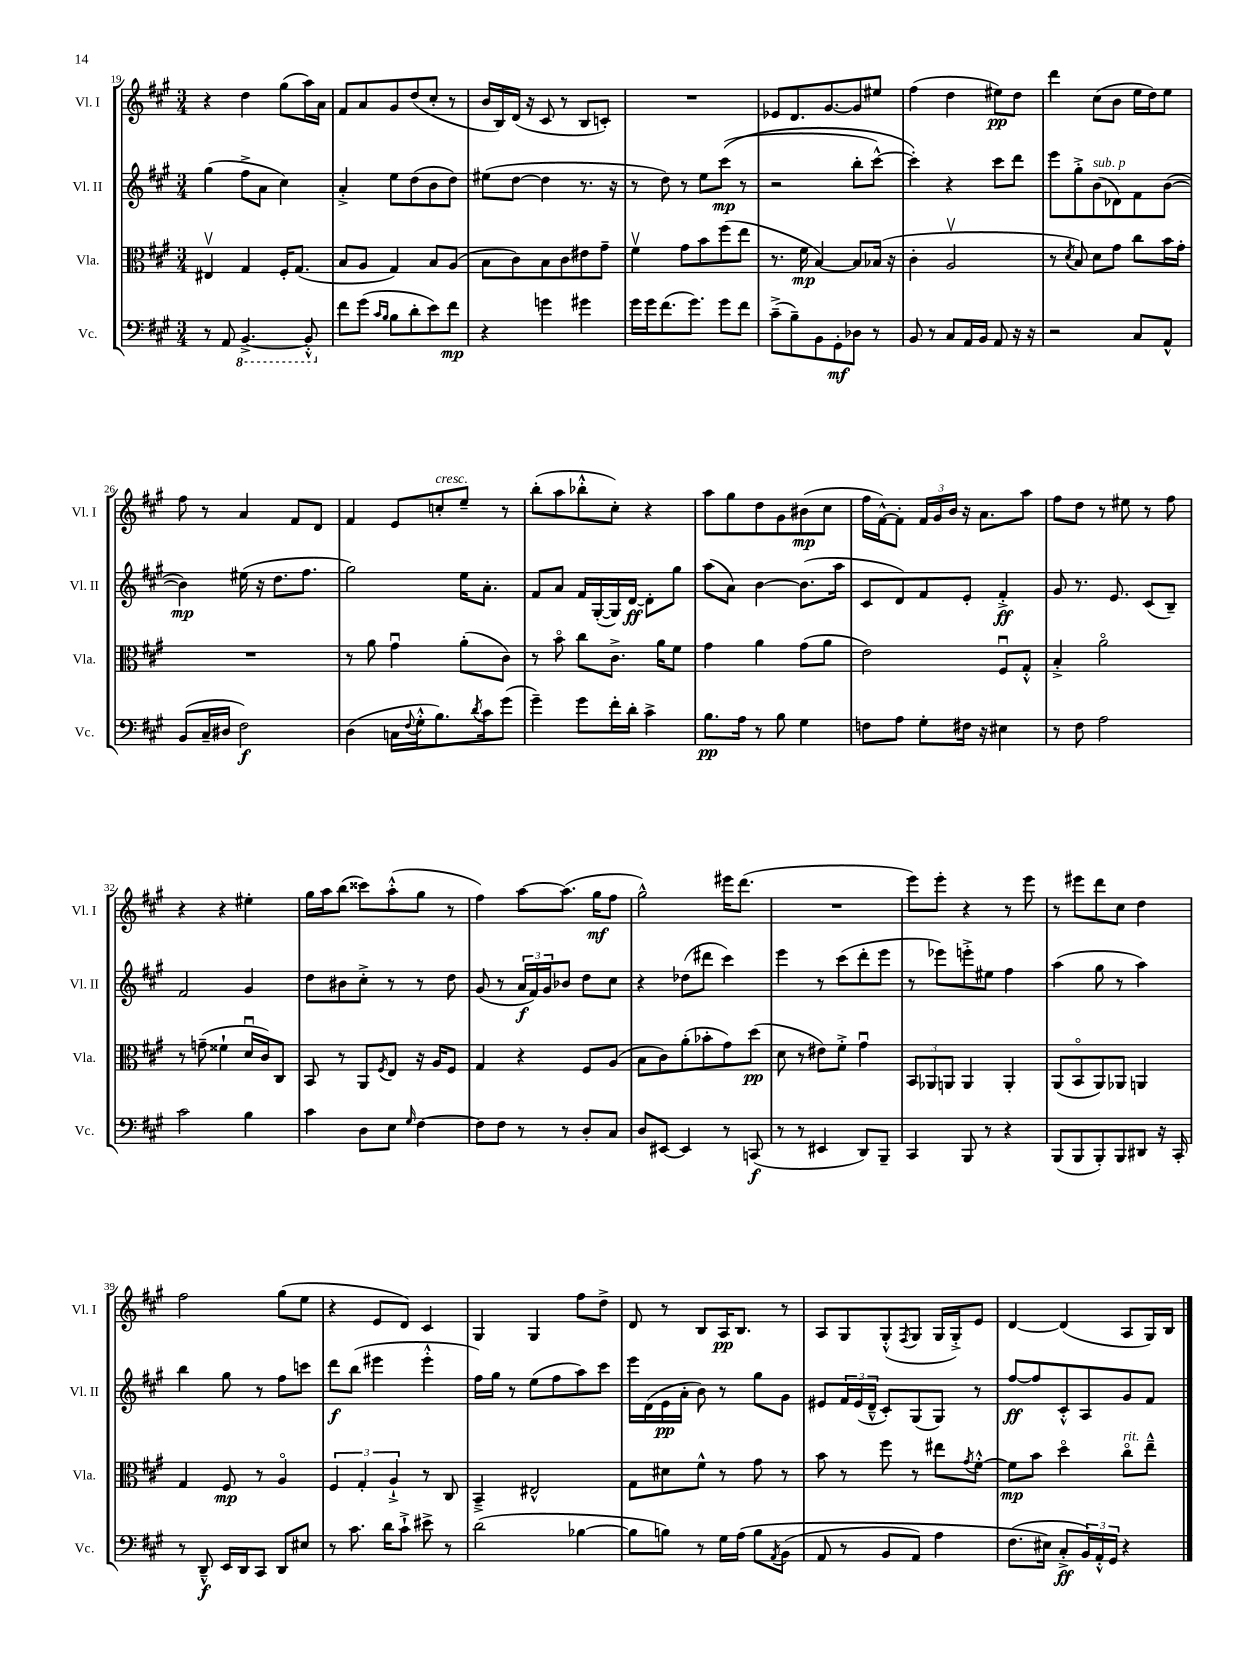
<<
\new StaffGroup <<
\new Staff = "s0" \with { instrumentName = "Vl. I" shortInstrumentName = "Vl. I" } {
    \clef treble \key a \major \numericTimeSignature \time 3/4
    r4 d''4 gis''8( a''16) a'16 |
    fis'8 a'8 gis'8 d''8( cis''8-. r8 |
    b'16 b16) d'16( r16 cis'8 r8 b8 c'8-.) |
    R2. |
    ees'8 d'8. gis'8.~ gis'8 eis''8 |
    fis''4( d''4 eis''8\pp) d''8 |
    d'''4 cis''8( b'8 e''16 d''16) e''8 |
    fis''8 r8 a'4 fis'8 d'8 |
    fis'4 e'8 c''8-.^\markup { \italic "cresc." } e''8-- r8 |
    b''8-.( a''8 bes''8-.-^ cis''8-.) r4 |
    a''8 gis''8 d''8 gis'8 bis'8\mp( cis''8 |
    fis''16 fis'16~-^) fis'8-. \tuplet 3/2 { fis'16 gis'16 b'16 } r16 a'8. a''8 |
    fis''8 d''8 r8 eis''8 r8 fis''8 |
    r4 r4 eis''4-. |
    gis''16 a''16 b''8( cisis'''8) a''8-.-^( gis''8 r8 |
    fis''4) a''8~ a''8.( gis''16\mf fis''8 |
    gis''2-^) eis'''16 d'''8.( |
    R2. |
    e'''8) e'''8-. r4 r8 e'''8 |
    r8 eis'''8 d'''8 cis''8 d''4 |
    fis''2 gis''8( e''8 |
    r4 e'8 d'8) cis'4 |
    gis4 gis4 fis''8 d''8-> |
    d'8 r8 b8 a16\pp b8. r8 |
    a8 gis8 gis8-.-^( \acciaccatura { fis8 } gis8 gis16 gis16-.->) e'8 |
    d'4~ d'4( a8 gis16) b16 \bar "|." |
}
\new Staff = "s1" \with { instrumentName = "Vl. II" shortInstrumentName = "Vl. II" } {
    \clef treble \key a \major \numericTimeSignature \time 3/4
    gis''4( fis''8-> a'8 cis''4) |
    a'4-.-> e''8 d''8( b'8 d''8) |
    eis''8( d''8~ d''4 r8. r16 |
    r8 d''8) r8 e''8 cis'''8\mp(\( r8 |
    r2 b''8-. cis'''8~-^) |
    cis'''4-.\) r4 cis'''8 d'''8 |
    e'''8 gis''8-.-> b'8^\markup { \italic "sub. p" }( des'8) fis'8 b'8~( |
    b'4\mp) eis''16( r16 d''8. fis''8. |
    gis''2) e''16 a'8.-. |
    fis'8 a'8 fis'16 gis16~-.( gis16) d'16~\ff d'8-. gis''8 |
    a''8( a'8) b'4~ b'8.( a''16 |
    cis'8 d'8) fis'8 e'8-. fis'4-.->\ff |
    gis'8 r8. e'8. cis'8( b8--) |
    fis'2 gis'4 |
    d''8 bis'8 cis''8-.-> r8 r8 d''8 |
    gis'8( r8 \tuplet 3/2 { a'16\f fis'16) gis'16 } bes'8 d''8 cis''8 |
    r4 des''8( dis'''8 cis'''4) |
    e'''4 r8 cis'''8( d'''8-. e'''8 |
    r8 ees'''8) e'''8-.-> eis''8 fis''4 |
    a''4( gis''8 r8 a''4) |
    b''4 gis''8 r8 fis''8 c'''8 |
    d'''8\f b''8( eis'''4 eis'''4-.-^ |
    fis''16) gis''16 r8 e''8( fis''8 a''8) cis'''8 |
    e'''16 d'16( e'16\pp a'16-. b'8) r8 gis''8 gis'8 |
    eis'8 \tuplet 3/2 { fis'16 eis'16( d'16---^ } cis'8-.) gis8( gis8) r8 |
    fis''8~\ff fis''8 cis'8-.-^ a8 gis'8 fis'8 \bar "|." |
}
\new Staff = "s2" \with { instrumentName = "Vla." shortInstrumentName = "Vla." } {
    \clef alto \key a \major \numericTimeSignature \time 3/4
    eis4\upbow gis4 fis16-. gis8.( |
    b8 a8 gis4) b8 a8( |
    b8 cis'8) b8 cis'8 eis'8 gis'8-- |
    fis'4\upbow gis'8 b'8 fis''8( e''8 |
    r8. fis'16\mp b4~) b8 bes16( r16 |
    cis'4-. a2\upbow |
    r8 \acciaccatura { d'8 } b8) d'8 gis'8 cis''8 b'16 gis'16-. |
    R2. |
    r8 a'8 gis'4\downbow a'8-.( cis'8) |
    r8 b'8\flageolet cis''8 cis'8.-> a'16 fis'8 |
    gis'4 a'4 gis'8( a'8 |
    e'2) fis8\downbow gis8-.-^ |
    b4-.-> a'2\flageolet |
    r8 g'8--( fisis'4-! d'16\downbow cis'16) cis8 |
    b,8 r8 a,8 \acciaccatura { fis8 } e8 r16 a16 fis8 |
    gis4 r4 fis8 a8( |
    b8 cis'8) a'8-.( bes'8-. gis'8) d''8\pp( |
    d'8 r8 eis'8) fis'8-.-> gis'4\downbow |
    \tuplet 3/2 { b,8 aes,8 a,8 } a,4 a,4-. |
    a,8( b,8\flageolet a,8) aes,8 a,4 |
    gis4 fis8\mp r8 a4\flageolet |
    \tuplet 3/2 { fis4 gis4-. a4-!-> } r8 cis8 |
    b,4---> eis2-^ |
    gis8 dis'8 fis'8-^ r8 gis'8 r8 |
    b'8 r8 fis''8 r8 eis''8 \acciaccatura { gis'8 } fis'8~-.-^ |
    fis'8\mp b'8 d''4\flageolet cis''8\flageolet^\markup { \italic "rit." } e''8---^ \bar "|." |
}
\new Staff = "s3" \with { instrumentName = "Vc." shortInstrumentName = "Vc." } {
    \clef bass \key a \major \numericTimeSignature \time 3/4
    r8 a,8 \ottava #-1 b,,4.~-> b,,8-.-^ \ottava #0 |
    fis'8 gis'8( \grace { cis'16 b16 } b8 d'8-. e'8) fis'8\mp |
    r4 g'4 gis'4 |
    gis'16 gis'16 fis'8.( gis'8.) gis'8 fis'8 |
    cis'8--->( b8--) b,8 gis,8-.\mf des8 r8 |
    b,8 r8 cis8 a,16 b,16 a,8 r16 r16 |
    r2 cis8 a,8-^ |
    b,8( cis16-- dis16 fis2\f) |
    d4( c16 \appoggiatura { fis8 } gis16-.-^ b8.) \acciaccatura { d'8 } cis'16 gis'8( |
    gis'4--) gis'8 fis'16-. d'16-. cis'4-> |
    b8.\pp a16 r8 b8 gis4 |
    f8 a8 gis8-. fis16 r16 eis4 |
    r8 fis8 a2 |
    cis'2 b4 |
    cis'4 d8 e8 \grace { gis16 } fis4~ |
    fis8 fis8 r8 r8 d8-. cis8 |
    d8 eis,8~ eis,4 r8 c,8\f( |
    r8 r8 eis,4 d,8) b,,8-- |
    cis,4 b,,8 r8 r4 |
    b,,8( b,,8 b,,8-.) b,,8 dis,8 r16 cis,16-. |
    r8 d,8---^\f e,16 d,16 cis,8 d,8 eis8 |
    r8 cis'8. d'16 cis'8-!-> eis'8-> r8 |
    d'2( bes4~ |
    bes8 b8) r8 gis16 a16\( b8 \acciaccatura { a,8 } b,8( |
    a,8 r8 b,8 a,8) a4 |
    fis8.( eis16\) cis8-.->\ff \tuplet 3/2 { b,16) a,16-.-^ gis,16 } r4 \bar "|." |
}
>>
>>
\layout { \context { \Score currentBarNumber = #19 } }
